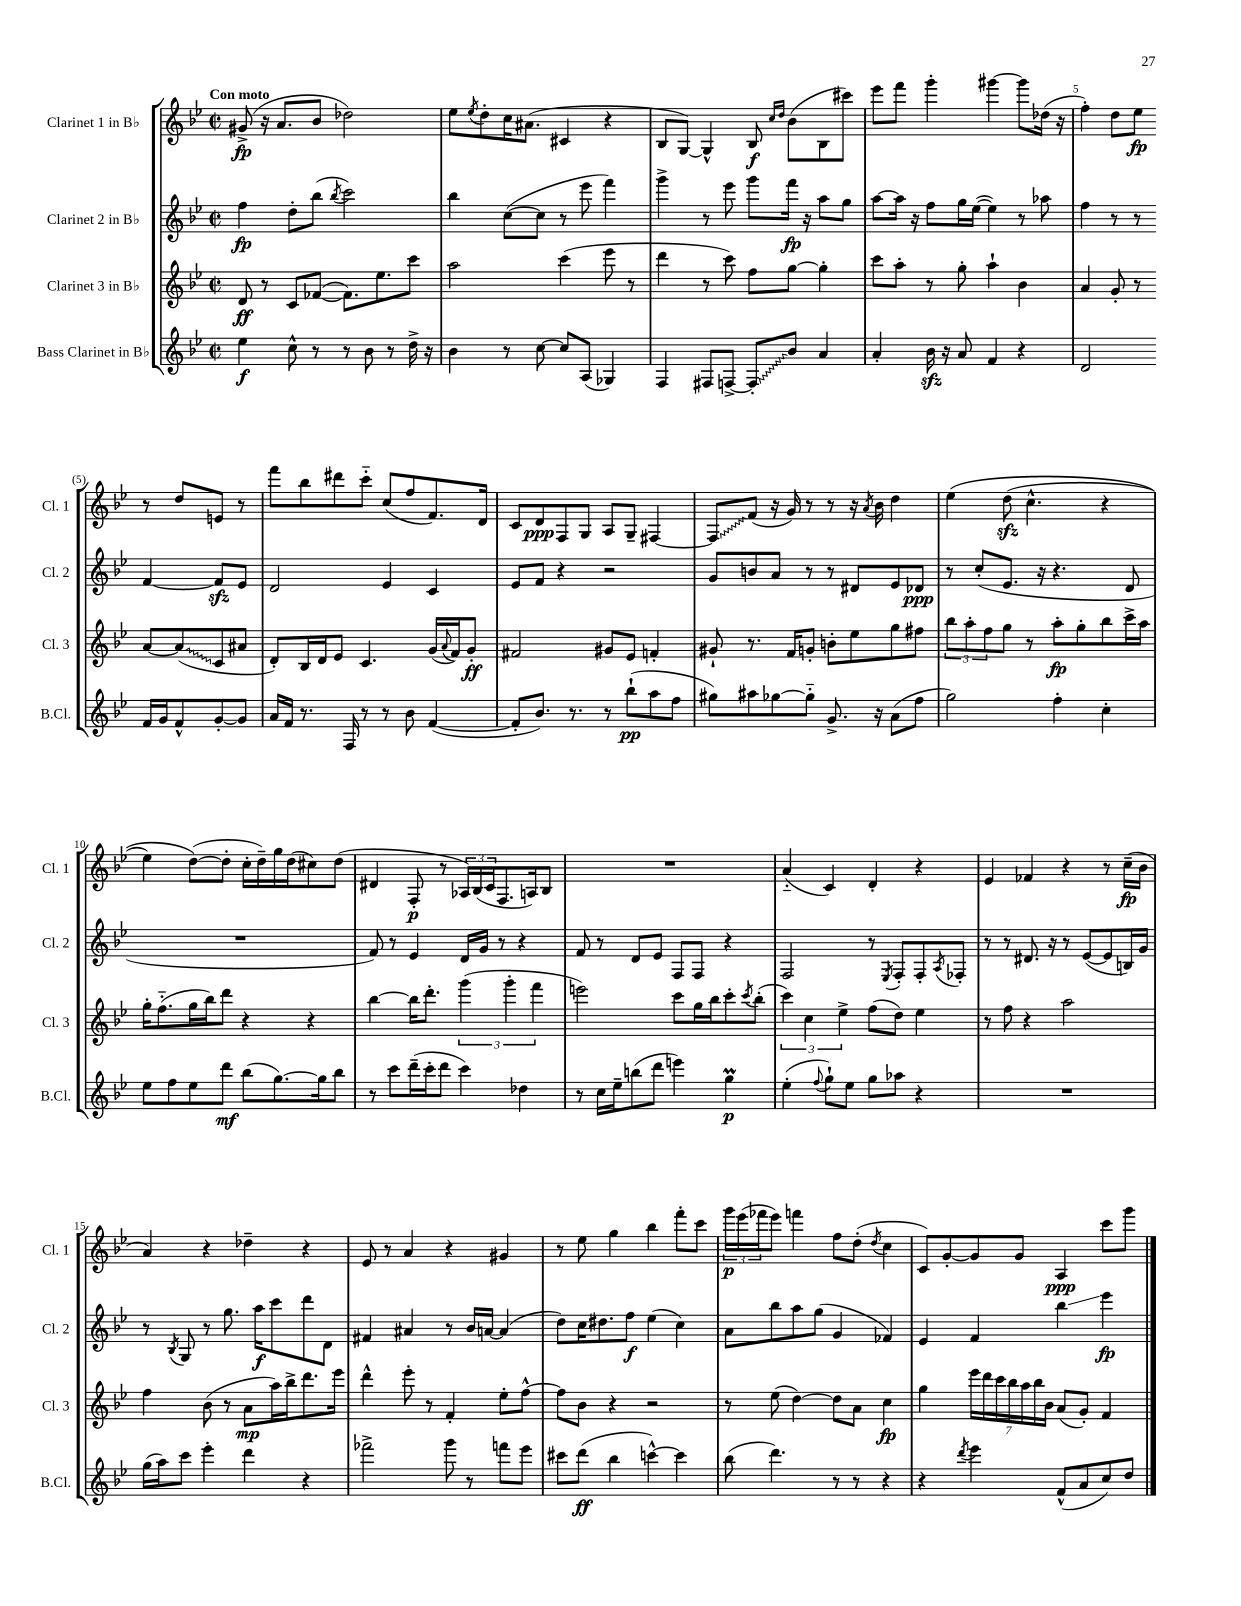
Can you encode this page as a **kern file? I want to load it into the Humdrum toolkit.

**kern	**kern	**kern	**kern
*staff4	*staff3	*staff2	*staff1
*clefG2	*clefG2	*clefG2	*clefG2
*k[b-e-]	*k[b-e-]	*k[b-e-]	*k[b-e-]
*M2/2	*M2/2	*M2/2	*M2/2
*met(c|)	*met(c|)	*met(c|)	*met(c|)
4ee-	8d	4ff	(8g#^
.	8r	.	16r
.	.	.	8.a
8cc^^	8c	8dd'	.
8r	([8f-	(8bb-	8b-
.	.	8qbb-	.
8r	8.f-])	2ccc)	2dd-)
8b-	.	.	.
.	8.ee-	.	.
8r	.	.	.
16dd^	8ccc	.	.
16r	.	.	.
=	=	=	=
4b-	2aa	4bb-	8ee-
.	.	.	8qee-
.	.	.	8dd'
8r	.	([8cc	16cc
.	.	.	(8.a#
[8cc	.	8cc]	.
8cc]	(4ccc	8r	4c#
(8A	.	8eee-	.
4G-)	8eee-	4fff)	4r
.	8r	.	.
=	=	=	=
4F	4ddd	4ggg^	8B-
.	.	.	[8G)
8F#	8r	8r	4G^^]
[8F^	8ccc)	8eee-	.
8F']	8ff	8ggg	8B-
.	.	.	16qqcc
.	.	.	16qqdd
8b-	[8gg	16fff	(8b-
.	.	16r	.
4a	4gg']	8aa	8B-
.	.	8gg	8ccc#)
=	=	=	=
4a'	8ccc	[8aa	8eee-
.	8aa'	16aa]	8fff
.	.	16r	.
16b-	8r	8ff	4ggg'
16r	.	.	.
8a	8gg'	16gg	.
.	.	([16ee-	.
4f	4aa`	4ee-])	[4ggg#
4r	4b-	8r	8ggg#]
.	.	8aa-	(16dd-
.	.	.	16r
=	=	=	=
2d	4a	4ff	4ff')
.	8g'	8r	8dd
.	8r	8r	8ee-
16f	[8a	[4f	8r
16g	.	.	.
8f^^	(8a]	.	8dd
[8g'	8c	8f]	8e
8g]	8a#	8e-	8r
=	=	=	=
16a	8d')	2d	8fff
16f	.	.	.
8.r	16B-	.	8bb-
.	16d	.	.
.	8e-	.	8ddd#
16F	.	.	.
8r	4.c	.	8ccc'~
8r	.	4e-	(8cc
8b-	.	.	8ff
([4f	(16g	4c	8.f)
.	8qqa	.	.
.	16f)	.	.
.	8g'	.	.
.	.	.	16d
=	=	=	=
8f']	2f#	8e-	8c
8.b-)	.	8f	8d
.	.	4r	8F
8.r	.	.	.
.	.	.	8G
8r	8g#	2r	8A
(8bb-`	8e-	.	8G~
8aa	4f'	.	[4F#
8ff	.	.	.
=	=	=	=
8gg#)	8g#`	8g	8F#]
8aa#	8.r	8b	(8f
[8gg-	.	8a	16r
.	16f	.	16g)
8gg-'~]	8g'	8r	8r
8.g^	8b'	8r	8r
.	8ee-	8d#	16r
.	.	.	8qa
16r	.	.	16b-
(8a	8gg	8e-	4dd
8ff	8ff#	8d-	.
=	=	=	=
2gg)	12bb-	8r	&(4ee-
.	12aa'	.	.
.	.	(8cc'	.
.	12ff	.	.
.	8gg	8.e-	(8dd
.	8r	.	4.cc^^
.	.	16r	.
4ff'	8aa'	4.r	.
.	8gg'	.	.
4cc'	8bb-	.	4r
.	16ccc^	8d	.
.	16aa	.	.
=	=	=	=
8ee-	16gg'	1r	4ee-)
.	(8.ff'~	.	.
8ff	.	.	.
8ee-	16gg	.	([8dd&)
.	16bb-)	.	.
8ddd	8ddd	.	8dd']
(8bb-	4r	.	16cc'
.	.	.	16dd~)
[8.gg)	.	.	16gg
.	.	.	(16dd
.	4r	.	8cc#)
16gg]	.	.	.
8bb-	.	.	(8dd
=	=	=	=
8r	[4bb-	8f)	4d#
8ccc	.	8r	.
(16ddd~	16bb-]	4e-	8F'
16ccc'	8.ddd'	.	.
8ddd	.	.	8r
4ccc)	(6ggg	16d	24A-)
.	.	.	(24B-
.	.	16g	.
.	.	.	24c
.	.	8r	8.F
.	6ggg'	.	.
4dd-	.	4r	.
.	.	.	16A)
.	6fff	.	.
.	.	.	8B-
=	=	=	=
8r	2eee)	8f	1r
16cc	.	8r	.
16ee-~	.	.	.
(8bb	.	8d	.
8ddd	.	8e-	.
4eee)	8ccc	8F	.
.	16gg	8F	.
.	16bb-	.	.
4gg	8ccc'	4r	.
.	8qccc	.	.
.	(8bb-'	.	.
=	=	=	=
(4ee-'	6ccc)	2F	(4a'~
.	6cc	.	.
8qqff	.	.	.
8gg`)	.	.	4c)
.	6ee-^	.	.
8ee-	.	.	.
8gg	(8ff	8r	4d'
.	.	8qE-	.
8aa-	8dd)	8F'	.
4r	4ee-	8F'	4r
.	.	8qA	.
.	.	8F-'	.
=	=	=	=
1r	8r	8r	4e-
.	8ff	8r	.
.	4r	8.d#	4f-
.	.	16r	.
.	2aa	8r	4r
.	.	([8e-	.
.	.	8e-]	8r
.	.	16B)	(16cc~
.	.	16g	16b-
=	=	=	=
(16gg	4ff	8r	4a)
16aa)	.	.	.
.	.	8qB-	.
8ccc	.	8G	.
4eee-'	(8b-	8r	4r
.	8r	8.gg	.
4ddd	8a	.	4dd-~
.	.	16aa	.
.	16aa)	8ccc	.
.	16bb-^	.	.
4r	8.ddd	8ddd	4r
.	.	8d	.
.	16eee-	.	.
=	=	=	=
2fff-^	4ddd^^	4f#	8e-
.	.	.	8r
.	8eee-'	4a#	4a
.	8r	.	.
8ggg	4f'	8r	4r
8r	.	16b-	.
.	.	[16a	.
8fff	8ee-'	(4a]	4g#
8eee-	[8ff^^	.	.
=	=	=	=
8ccc#	8ff]	8dd)	8r
(8ddd	8b-	16cc	8ee-
.	.	8.dd#	.
4bb-	4r	.	4gg
.	.	8ff	.
[4ccc^^)	2r	(4ee-	4bb-
4ccc]	.	4cc)	8fff'
.	.	.	8ccc
=	=	=	=
(8bb-	8r	8a	24ggg
.	.	.	(24eee-
.	.	.	24fff-
4.ddd)	(8ee-	8bb-	8eee-)
.	[4dd)	8aa	4fff
.	.	(8gg	.
8r	8dd]	4g	8ff
8r	8a	.	(8dd'
.	.	.	8qdd
4r	4cc	4f-)	4cc
=	=	=	=
4r	4gg	4e-	8c)
.	.	.	[8g'
8qddd	.	.	.
4eee-	28eee-	4f	8g]
.	28ddd	.	.
.	28ccc	.	.
.	28bb-	.	.
.	.	.	8g
.	28aa	.	.
.	28bb-	.	.
.	28b-	.	.
(8f^^	(8a	4bb-	4A
8a	8g')	.	.
8cc)	4f	4eee-	8ccc
8dd	.	.	8ggg
==	==	==	==
*-	*-	*-	*-
